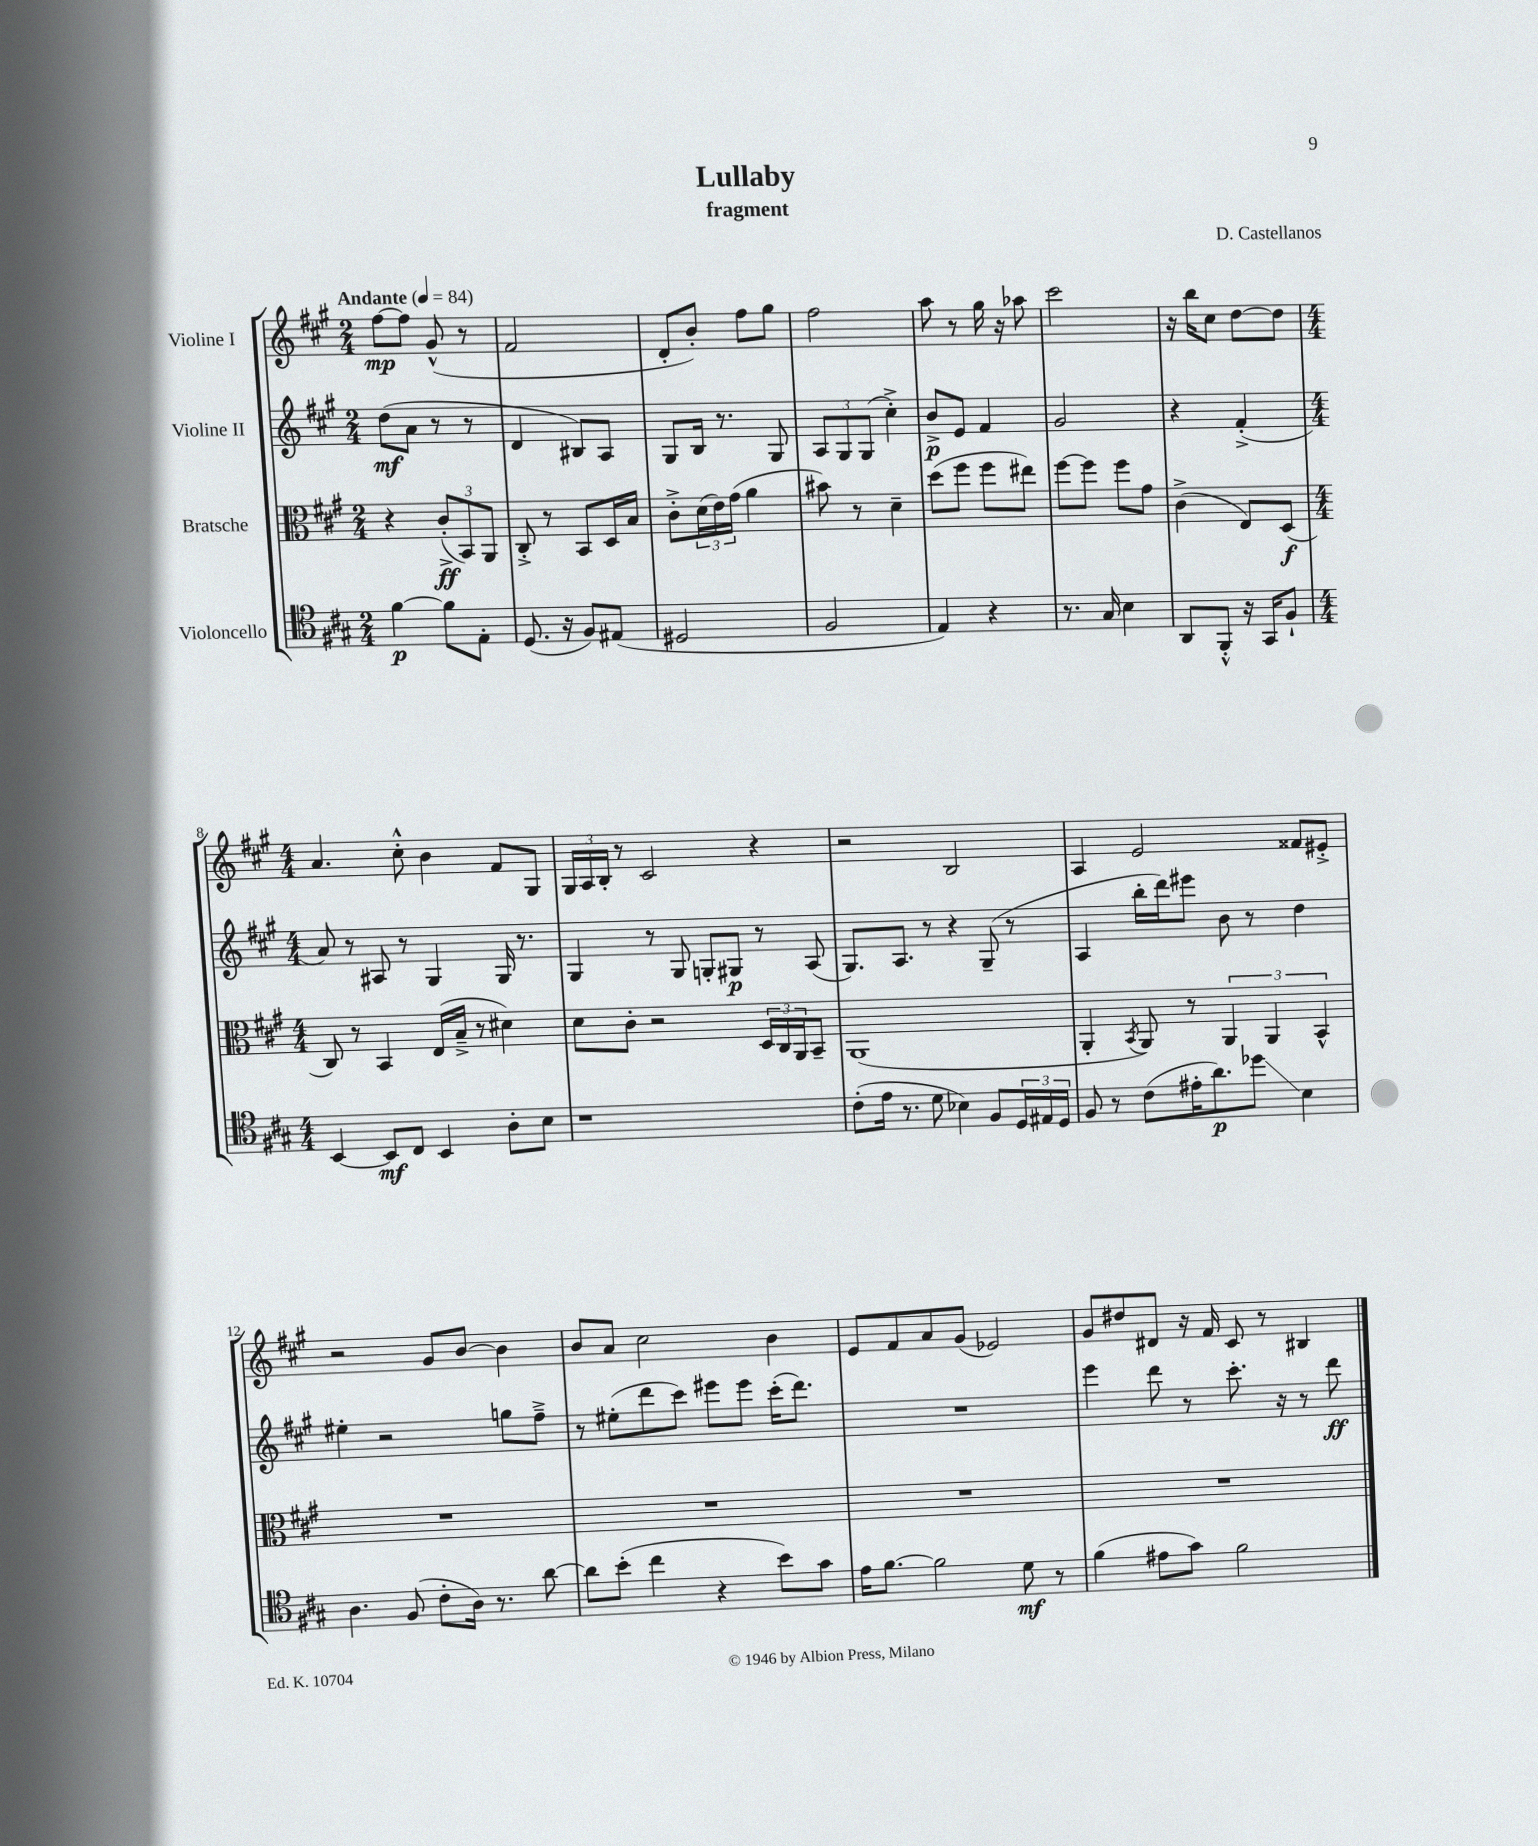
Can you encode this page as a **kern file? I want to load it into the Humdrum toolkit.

**kern	**kern	**kern	**kern
*staff4	*staff3	*staff2	*staff1
*clefC4	*clefC3	*clefG2	*clefG2
*k[f#c#g#]	*k[f#c#g#]	*k[f#c#g#]	*k[f#c#g#]
*M2/4	*M2/4	*M2/4	*M2/4
*MM84	*MM84	*MM84	*MM84
[4f#	4r	(8dd	[8ff#
.	.	8a	8ff#]
8f#]	(12c#'^	8r	(8g#^^
.	12BB)	.	.
8E'	.	8r	8r
.	12AA	.	.
=	=	=	=
(8.D	8C#'^	4d	2f#
.	8r	.	.
16r	.	.	.
8F#)	8BB	8B#)	.
(8E#	16D	8A	.
.	16B	.	.
=	=	=	=
2D#	8c#'^	8G#	8d'
.	(24d	16B	8b')
.	24e)	.	.
.	.	8.r	.
.	(24g#	.	.
.	4a	.	8ff#
.	.	8G#	8gg#
=	=	=	=
2F#	8b#)	12A	2ff#
.	.	12G#	.
.	8r	.	.
.	.	(12G#	.
.	4d~	4cc#'^)	.
=	=	=	=
4E)	(8dd	8b^	8aa
.	8ff#	8e	8r
4r	8ff#	4f#	16gg#
.	.	.	16r
.	8ee#)	.	8aa-
=	=	=	=
8.r	[8ff#	2g#	2ccc#
.	8ff#]	.	.
16G#	.	.	.
4B	8ff#	.	.
.	8g#	.	.
=	=	=	=
8AA	(4c#^	4r	16r
.	.	.	16bb
8FF#'^^	.	.	8cc#
16r	8E)	(4f#'^	[8dd
16GG#	.	.	.
8F#`	(8D	.	8dd]
=	=	=	=
*M4/4	*M4/4	*M4/4	*M4/4
[4BB	8C#)	8a)	4.a
.	8r	8r	.
8BB]	4BB	8A#	.
8C#	.	8r	8cc#'^^
4BB	(16E	4G#	4b
.	16B~^	.	.
.	8r	.	.
8A'	4d#)	16G#	8f#
.	.	8.r	.
8B	.	.	8G#
=	=	=	=
1r	8d	4G#	24G#
.	.	.	24A
.	.	.	24B'
.	8c#'	.	8r
.	2r	8r	2c#
.	.	8G#	.
.	.	8G'	.
.	.	8G#	.
.	24D	8r	4r
.	24C#	.	.
.	24AA	.	.
.	8BB~	(8A	.
=	=	=	=
(8c#'	(1AA	8.G#)	2r
16e	.	.	.
8.r	.	8.A	.
8d	.	8r	.
4B-)	.	4r	2B
8F#	.	(8G#~	.
24D	.	8r	.
24E#	.	.	.
24D	.	.	.
=	=	=	=
8F#	4AA'	4A	4A
8r	.	.	.
.	8qBB	.	.
(8c#	8AA)	16bb'	2e
.	.	16ddd)	.
16e#'	8r	8eee#	.
8.a)	.	.	.
.	6AA	8b	.
8dd-	.	8r	.
.	6AA	.	.
4B	.	4dd	8f##
.	6BB^^	.	.
.	.	.	8e#'^
=	=	=	=
4.A	1r	4ee#'	2r
.	.	2r	.
(8F#	.	.	.
8c#'	.	.	8g#
16A)	.	.	[8b
8.r	.	.	.
.	.	8gg	4b]
[8a	.	8ff#~^	.
=	=	=	=
8a]	1r	8r	8b
(8b'	.	(8ee#'	8a
4cc#	.	8ddd	2cc#
.	.	8ccc#)	.
4r	.	8eee#	.
.	.	8eee#	.
8b)	.	(16ccc#'	4b
.	.	8.ddd)	.
8g#	.	.	.
=	=	=	=
16e	1r	1r	8e
[8.f#	.	.	.
.	.	.	8f#
2f#]	.	.	8a
.	.	.	(8g#
.	.	.	2e-)
8d	.	.	.
8r	.	.	.
=	=	=	=
(4f#	1r	4eee	8g#
.	.	.	8dd#
8e#	.	8ddd	8d#
8g#)	.	8r	16r
.	.	.	16f#
2f#	.	8.ccc#'	8c#
.	.	.	8r
.	.	16r	.
.	.	8r	4B#
.	.	8ddd	.
==	==	==	==
*-	*-	*-	*-
